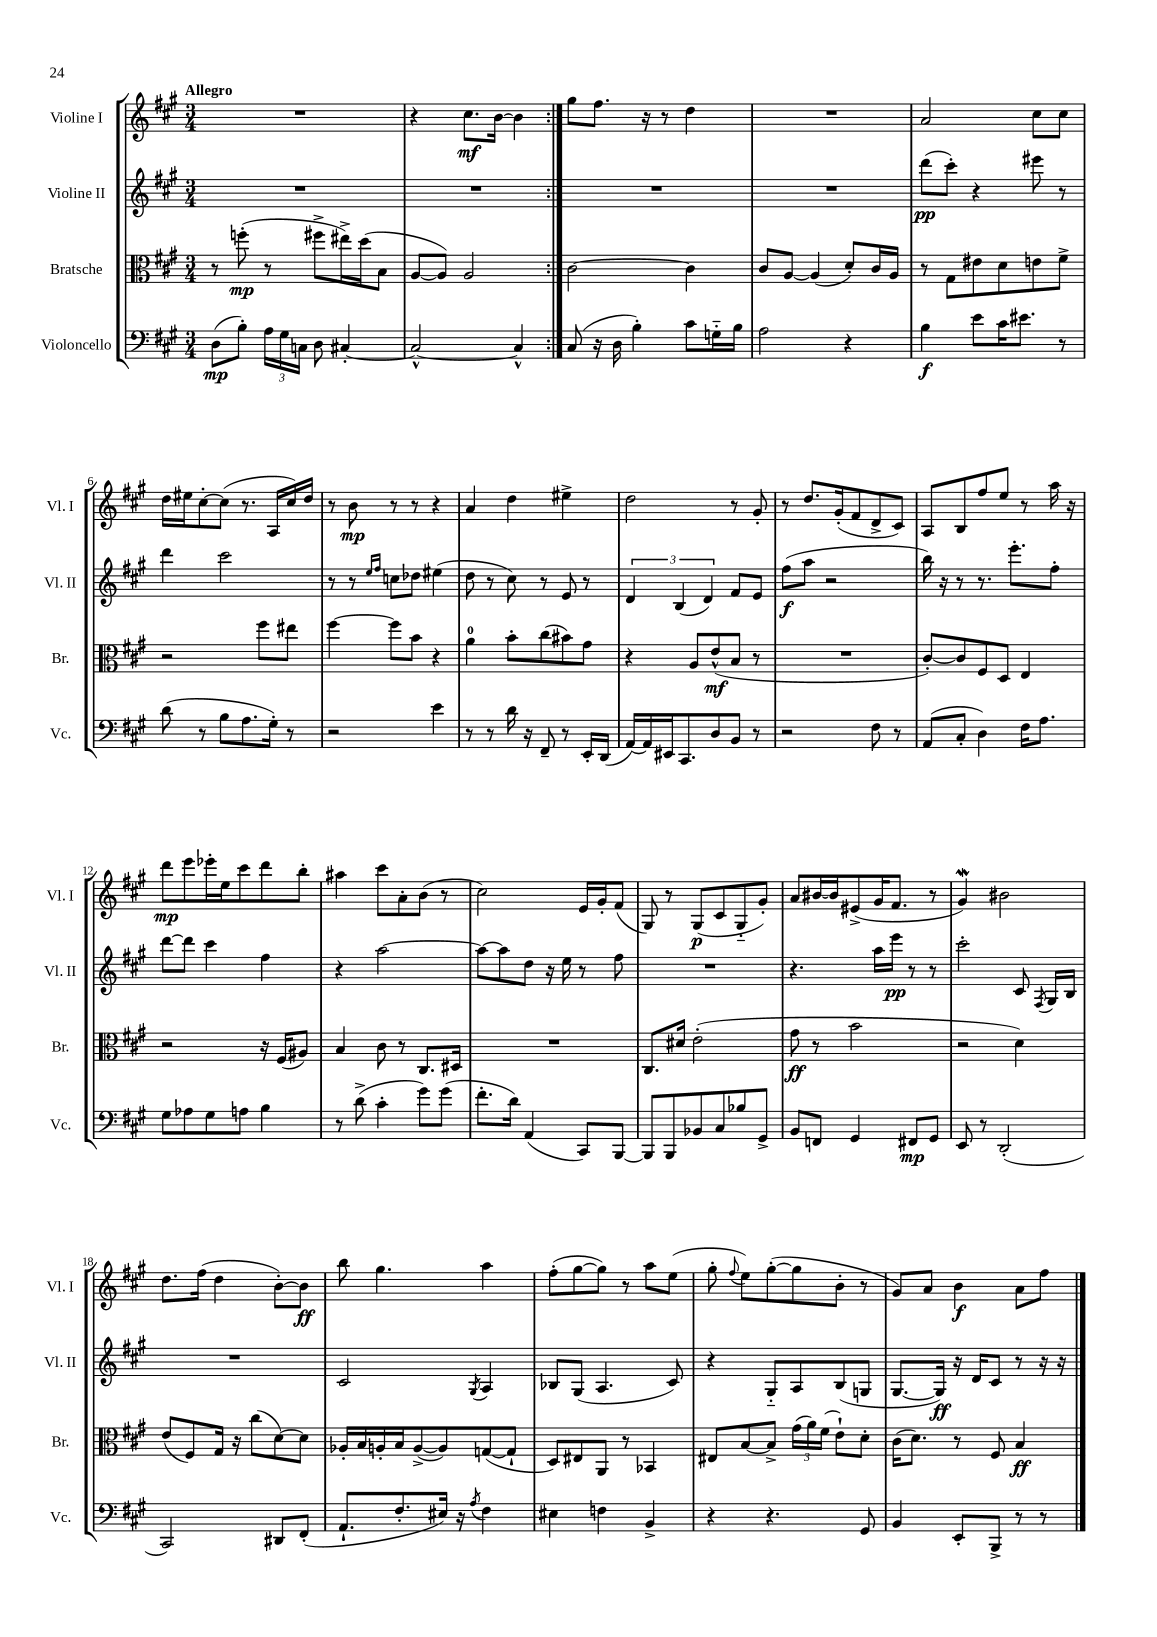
<<
\new StaffGroup <<
\new Staff = "s0" \with { instrumentName = "Violine I" shortInstrumentName = "Vl. I" } {
    \clef treble \key a \major \numericTimeSignature \time 3/4 \tempo "Allegro"
    \autoBeamOff \repeat volta 2 { R2. |
    r4 cis''8.[\mf b'16]~ b'4 | }
    gis''8[ fis''8.] r16 r8 d''4 |
    R2. |
    a'2 cis''8[ cis''8] |
    d''16[ eis''16 cis''8~-. cis''8]( r8. a16[ cis''16) d''16] |
    r8 b'8\mp r8 r8 r4 |
    a'4 d''4 eis''4-> |
    d''2 r8 gis'8-. |
    r8 d''8.[ gis'16-.( fis'8 d'8-> cis'8]) |
    a8[ b8 fis''8 e''8] r8 a''16 r16 |
    d'''8[\mp e'''8 ees'''16-. e''16 cis'''8 d'''8 b''8]-. |
    ais''4 cis'''8[ a'8-. b'8]( r8 |
    cis''2) e'16[ gis'16-. fis'8]( |
    gis8) r8 gis8[\p( cis'8 gis8-_ gis'8]-.) |
    a'8[ bis'16~ bis'16 eis'8->( gis'16 fis'8.] r8 |
    gis'4\mordent) bis'2 |
    d''8.[ fis''16]( d''4 b'8[~-.) b'8]\ff |
    b''8 gis''4. a''4 |
    fis''8[-.( gis''8~ gis''8]) r8 a''8[ e''8]( |
    gis''8-. \appoggiatura { fis''8 } e''8[) gis''8~-.( gis''8 b'8]-. r8 |
    gis'8[) a'8] b'4\f a'8[ fis''8] \bar "|." |
}
\new Staff = "s1" \with { instrumentName = "Violine II" shortInstrumentName = "Vl. II" } {
    \clef treble \key a \major \numericTimeSignature \time 3/4
    \autoBeamOff \repeat volta 2 { R2. |
    R2. | }
    R2. |
    R2. |
    d'''8[\pp( cis'''8]-.) r4 eis'''8 r8 |
    d'''4 cis'''2 |
    r8 r8 \grace { e''16[ fis''16] } c''8[ des''8] eis''4( |
    d''8 r8 cis''8) r8 e'8 r8 |
    \tuplet 3/2 { d'4 b4( d'4) } fis'8[ e'8] |
    fis''8[\f( a''8] r2 |
    b''16) r16 r8 r8. e'''8.[-. fis''8]-. |
    d'''8[~ d'''8] cis'''4 fis''4 |
    r4 a''2~ |
    a''8[~ a''8 d''8] r16 e''16 r8 fis''8 |
    R2. |
    r4. a''16[ e'''16]\pp r8 r8 |
    cis'''2-. cis'8 \acciaccatura { fis8 } gis16[ b16] |
    R2. |
    cis'2 \acciaccatura { gis8 } a4 |
    bes8[ gis8]( a4. cis'8) |
    r4 gis8[-_ a8 b8( g8] |
    gis8.[~ gis16]\ff) r16 d'16[ cis'8] r8 r16 r16 \bar "|." |
}
\new Staff = "s2" \with { instrumentName = "Bratsche" shortInstrumentName = "Br." } {
    \clef alto \key a \major \numericTimeSignature \time 3/4
    \autoBeamOff \repeat volta 2 { r8 f''8-.\mp( r8 fis''8[-> eis''16->) d''16( b8] |
    a8[~ a8]) a2 | }
    cis'2~ cis'4 |
    cis'8[ a8]~ a4( d'8[-.) cis'16 a16] |
    r8 gis8[ eis'8 d'8 e'8 fis'8]-> |
    r2 fis''8[ eis''8] |
    fis''4~ fis''8[ b'8] r4 |
    a'4-0 b'8[-. cis''8( bis'8) gis'8] |
    r4 a8[ e'8-^\mf( b8] r8 |
    R2. |
    cis'8[~-.) cis'8 fis8 d8] e4 |
    r2 r16 fis16[( ais8]) |
    b4 cis'8 r8 cis8.[ dis16] |
    R2. |
    cis8.[ dis'16] e'2-.( |
    gis'8\ff r8 b'2 |
    r2 d'4) |
    e'8[( fis8) gis16] r16 cis''8[( d'8~) d'8] |
    aes16[-. b16 a16-. b16 a8~->( a8) g8~( g8]-! |
    d8[) eis8 a,8] r8 bes,4 |
    eis8[ b8~ b8]-> \tuplet 3/2 { gis'16[( a'16) fis'16]( } e'8[-!) d'8]-. |
    cis'16[( d'8.]) r8 fis8 b4\ff \bar "|." |
}
\new Staff = "s3" \with { instrumentName = "Violoncello" shortInstrumentName = "Vc." } {
    \clef bass \key a \major \numericTimeSignature \time 3/4
    \autoBeamOff \repeat volta 2 { d8[\mp( b8]-.) \tuplet 3/2 { a16[ gis16 c16] } d8 cis4~-. |
    cis2~-^ cis4-^ | }
    cis8( r16 d16 b4-.) cis'8[ g16-_ b16] |
    a2 r4 |
    b4\f e'8[ cis'16 eis'8.] r8 |
    d'8( r8 b8[ a8. gis16]-.) r8 |
    r2 e'4 |
    r8 r8 d'16 r16 fis,8-- r8 e,16[-. d,16]( |
    a,16[~) a,16 eis,16 cis,8. d8 b,8] r8 |
    r2 fis8 r8 |
    a,8[( cis8]-. d4) fis16[ a8.] |
    gis8[ aes8 gis8 a8] b4 |
    r8 d'8->( cis'4-. gis'8[) gis'8]( |
    fis'8.[-. d'16]) a,4( cis,8[) b,,8]~ |
    b,,8[ b,,8 bes,8 cis8 bes8 gis,8]-> |
    b,8[ f,8] gis,4 fis,8[\mp gis,8] |
    e,8 r8 d,2-.( |
    cis,2) dis,8[ fis,8]-.( |
    a,8.[-! fis8.-. eis16]) r16 \acciaccatura { a8 } fis4 |
    eis4 f4 b,4-> |
    r4 r4. gis,8 |
    b,4 e,8[-. b,,8]-> r8 r8 \bar "|." |
}
>>
>>
